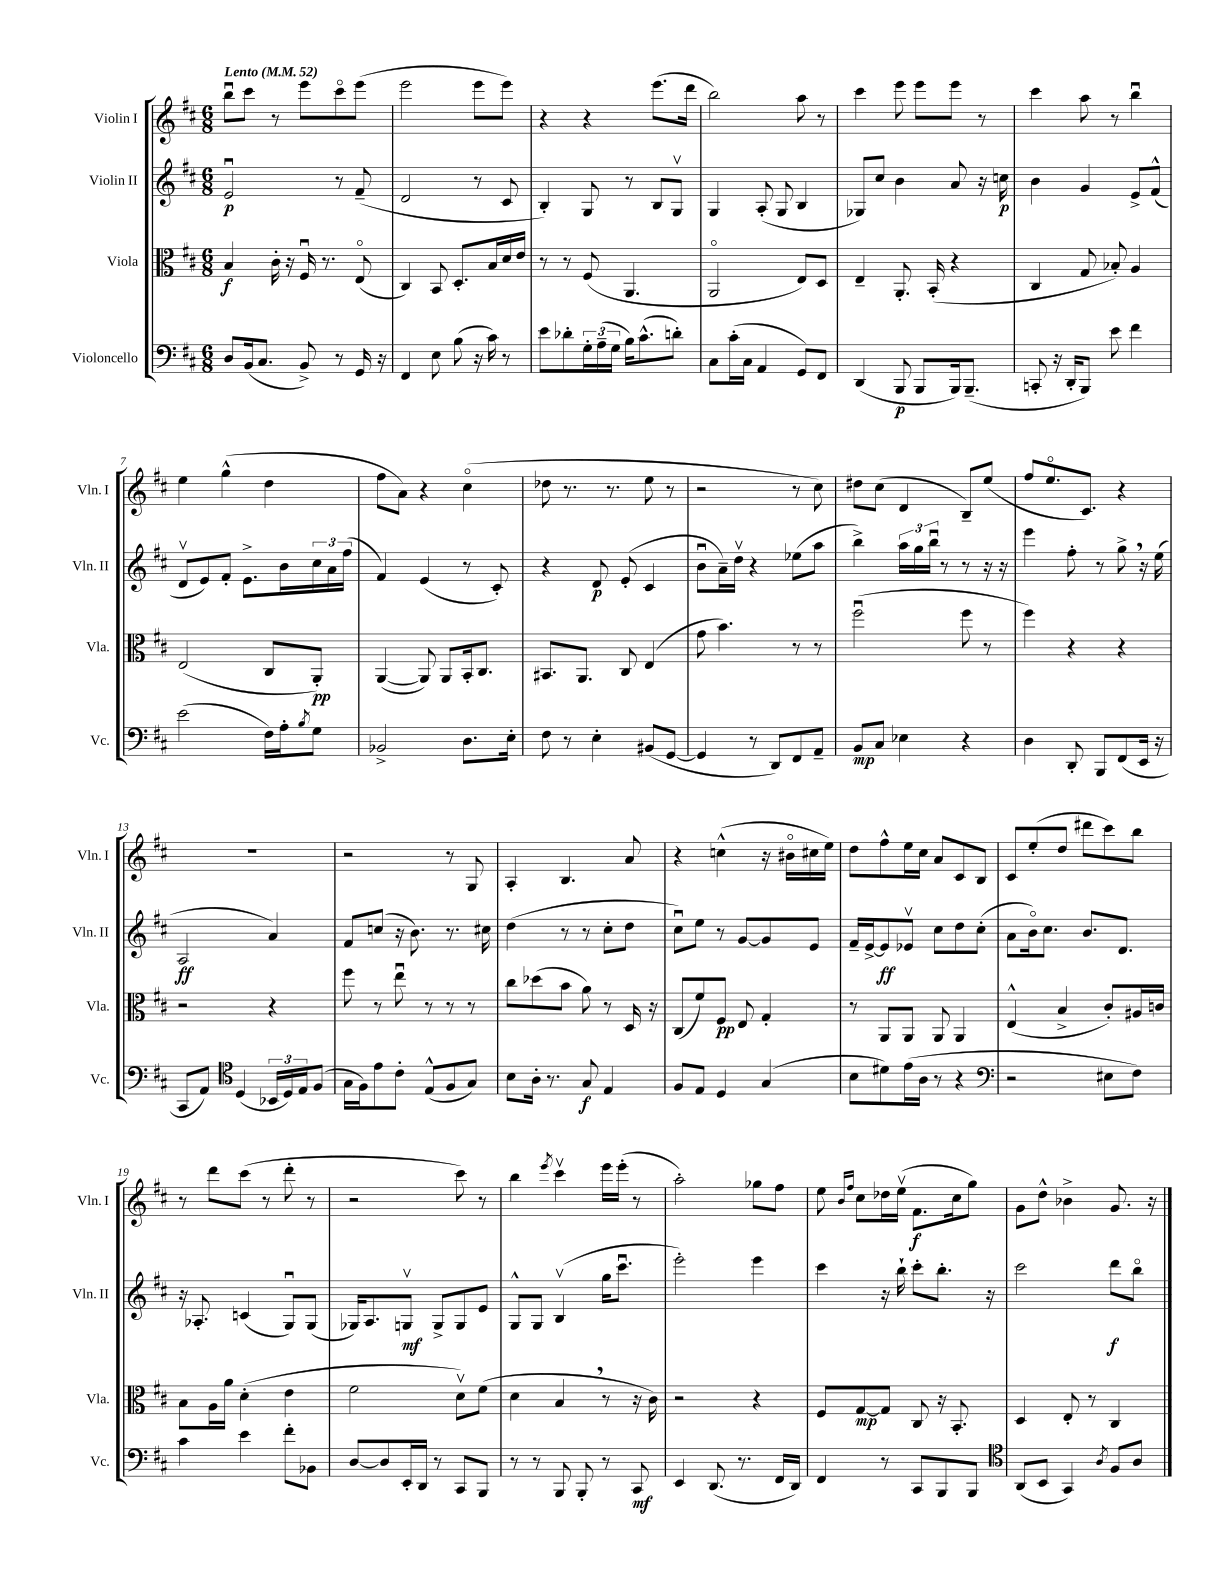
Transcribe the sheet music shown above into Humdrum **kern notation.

**kern	**kern	**kern	**kern
*staff4	*staff3	*staff2	*staff1
*clefF4	*clefC3	*clefG2	*clefG2
*k[f#c#]	*k[f#c#]	*k[f#c#]	*k[f#c#]
*M6/8	*M6/8	*M6/8	*M6/8
*MM52	*MM52	*MM52	*MM52
8D	4B	2eu	8bbu
(16BB	.	.	8ccc#
8.C#	.	.	.
.	16c#'	.	8r
.	16r	.	.
8BB^)	16F#u	.	8eee
.	8.r	.	.
8r	.	8r	8ccc#o
16GG	(8Eo	(8f#~	(8eee
16r	.	.	.
=	=	=	=
4FF#	4C#)	2d	2eee
8E	8BB	.	.
(8B	8.D'	.	.
16r	.	8r	8eee
16c#)	16B	.	.
8r	16d	8c#	8eee)
.	16e	.	.
=	=	=	=
8e	8r	4B')	4r
8d-'	8r	.	.
24G'	(8F#	8G	4r
(24A~	.	.	.
24G	.	.	.
16B)	4.AA	8r	.
(8.c#^^	.	.	.
.	.	8B	(8.eee
8d')	.	8Gv	.
.	.	.	16ddd
=	=	=	=
8C#	2AAo	4G	2bb)
(16c#'	.	.	.
16C#	.	.	.
4AA	.	(8A'	.
.	.	8G	.
8GG)	8E)	4B	8aa
8FF#	8D	.	8r
=	=	=	=
(4DD	4E~	8G-)	4ccc#
.	.	8cc#	.
8BBB	8.AA'	4b	8eee
8BBB	.	.	8eee
.	(16BB'	.	.
16BBB)	4r	8a	8eee
(8.BBB~	.	.	.
.	.	16r	8r
.	.	16cc	.
=	=	=	=
8CC'	4C#	4b	4ccc#
16r	.	.	.
16DD'	.	.	.
8BBB)	8G	4g	8aa
8e	8B-')	.	8r
4f#	4A	8e^	4bbu
.	.	(8f#^^	.
=	=	=	=
(2e	(2E	8dv	4ee
.	.	8e)	.
.	.	8f#'	(4gg^^
.	.	8.e^	.
16F#)	8C#	.	4dd
16A'	.	16b	.
8qB	.	.	.
8G	8AA')	24cc#	.
.	.	24a	.
.	.	(24ff#	.
=	=	=	=
2BB-^	([4AA	4f#)	8ff#
.	.	.	8a)
.	8AA])	(4e	4r
.	8AA	.	.
8.D	16BB'	8r	(4cc#o
.	8.C#	.	.
.	.	8c#')	.
16E'	.	.	.
=	=	=	=
8F#	8.BB#	4r	8dd-
8r	.	.	8.r
.	8.AA	.	.
4E'	.	8d	.
.	.	.	8.r
.	8C#	(8e'	.
(8BB#	(4E	4c#	8ee
[8GG	.	.	8r
=	=	=	=
4GG]	8g	8bu	2r
.	4.b)	16a~)	.
.	.	16ddv	.
8r	.	4r	.
8DD)	.	.	.
8FF#	8r	(8ee-	8r
8AA~	8r	8aa	8cc#)
=	=	=	=
8BB	(2ff#u	4bb^)	8dd#
8C#	.	.	(8cc#
4E-	.	24aa	4d
.	.	24gg	.
.	.	24bbu	.
.	.	8r	.
4r	8ff#	8r	8B~)
.	8r	16r	(8ee
.	.	16r	.
=	=	=	=
4D	4ff#)	4eee	8ff#
.	.	.	8.eeo
8DD'	4r	8ff#'	.
.	.	.	8.c#)
8BBB	.	8r	.
(8FF#	4r	8gg^	4r
16EE	.	16r	.
16r	.	(16ee	.
=	=	=	=
8CC#	2r	2A	2.r
8AA)	.	.	.
*clefC4	*	*	*
(4D	.	.	.
24BB-	4r	4a)	.
24D)	.	.	.
24E	.	.	.
(8F#	.	.	.
=	=	=	=
16G	8ff#	8f#	2r
16F#)	.	.	.
8e	8r	(8cc	.
8c#'	8eeu	16r	.
.	.	8.b)	.
(8E^^	8r	.	.
8F#	8r	8.r	8r
8G)	8r	.	8G
.	.	16cc#	.
=	=	=	=
8B	8cc#	(4dd	4A'
16A'	(8dd-	.	.
8.r	.	.	.
.	8b	8r	4.B
8G	8a)	8r	.
4E	8r	8cc#'	.
.	16D	8dd	8a
.	16r	.	.
=	=	=	=
8F#	(8C#	8cc#u)	4r
8E	8f#)	8ee	.
4D	8F#	8r	(4cc^^
.	8E	[8g	.
(4G	4G'	8g]	16r
.	.	.	16b#o
.	.	8e	16cc#
.	.	.	16ee)
=	=	=	=
8B	8r	16f#~	8dd
.	.	[16e^	.
8d#)	8AA	8e]	8ff#^^
(16e	8AA	8e-v	16ee
16A	.	.	16cc#
8r	8AA	8cc#	8a
4r	4AA	8dd	8c#
.	.	(8cc#'	8B
=	=	=	=
*clefF4	*	*	*
2r	(4E^^	8a	8c#
.	.	16bo)	(8ee'
.	.	8.cc#	.
.	4B^	.	8dd
.	.	8.b	8ddd#
8E#	8c#')	.	8ccc#)
.	.	8.d	.
8F#)	16A#	.	8bb
.	16c	.	.
=	=	=	=
4c#	8B	16r	8r
.	.	8.A-'	.
.	16A	.	8ddd
.	16a	.	.
4e	(4d'	(4c	(8ccc#
.	.	.	8r
8f#'	4e	8Gu)	8ddd'
8BB-	.	(8G	8r
=	=	=	=
[8D	2f#	16G-)	2r
.	.	8.A	.
8D]	.	.	.
16EE'	.	8Gv	.
16DD	.	.	.
8r	.	8G^	.
8CC#	8dv)	8G	8ccc#)
8BBB	(8f#	8e	8r
=	=	=	=
8r	4d	8G^^	4bb
8r	.	8G	.
.	.	.	8qeee
8BBB	4B	(4Bv	4ccc#v
8BBB'	.	.	.
8r	8r	16gg	16eee
.	.	8.ccc#u	(16eee'
8CC#	16r	.	8r
.	16c#)	.	.
=	=	=	=
4EE	2r	2eee')	2aa')
(8.DD	.	.	.
8.r	.	.	.
.	4r	4eee	8gg-
16FF#	.	.	8ff#
16DD)	.	.	.
=	=	=	=
4FF#	8F#	4ccc#	8ee
.	.	.	16qqb
.	.	.	16qqff#
.	[8G	.	8cc#
8r	8G]	16r	16dd-
.	.	16bb`	(16eev
8CC#	8C#	8ccc#'	8.f#
8BBB	16r	8.bb'	.
.	8.BB'	.	16cc#
8BBB	.	.	8gg)
.	.	16r	.
=	=	=	=
*clefC4	*	*	*
(8AA	4D	2ccc#	8g
8BB	.	.	8dd^^
4GG)	8E'	.	4b-^
.	8r	.	.
8qA	.	.	.
8F#	4C#	8ddd	8.g
8A	.	8bbo	.
.	.	.	16r
==	==	==	==
*-	*-	*-	*-
